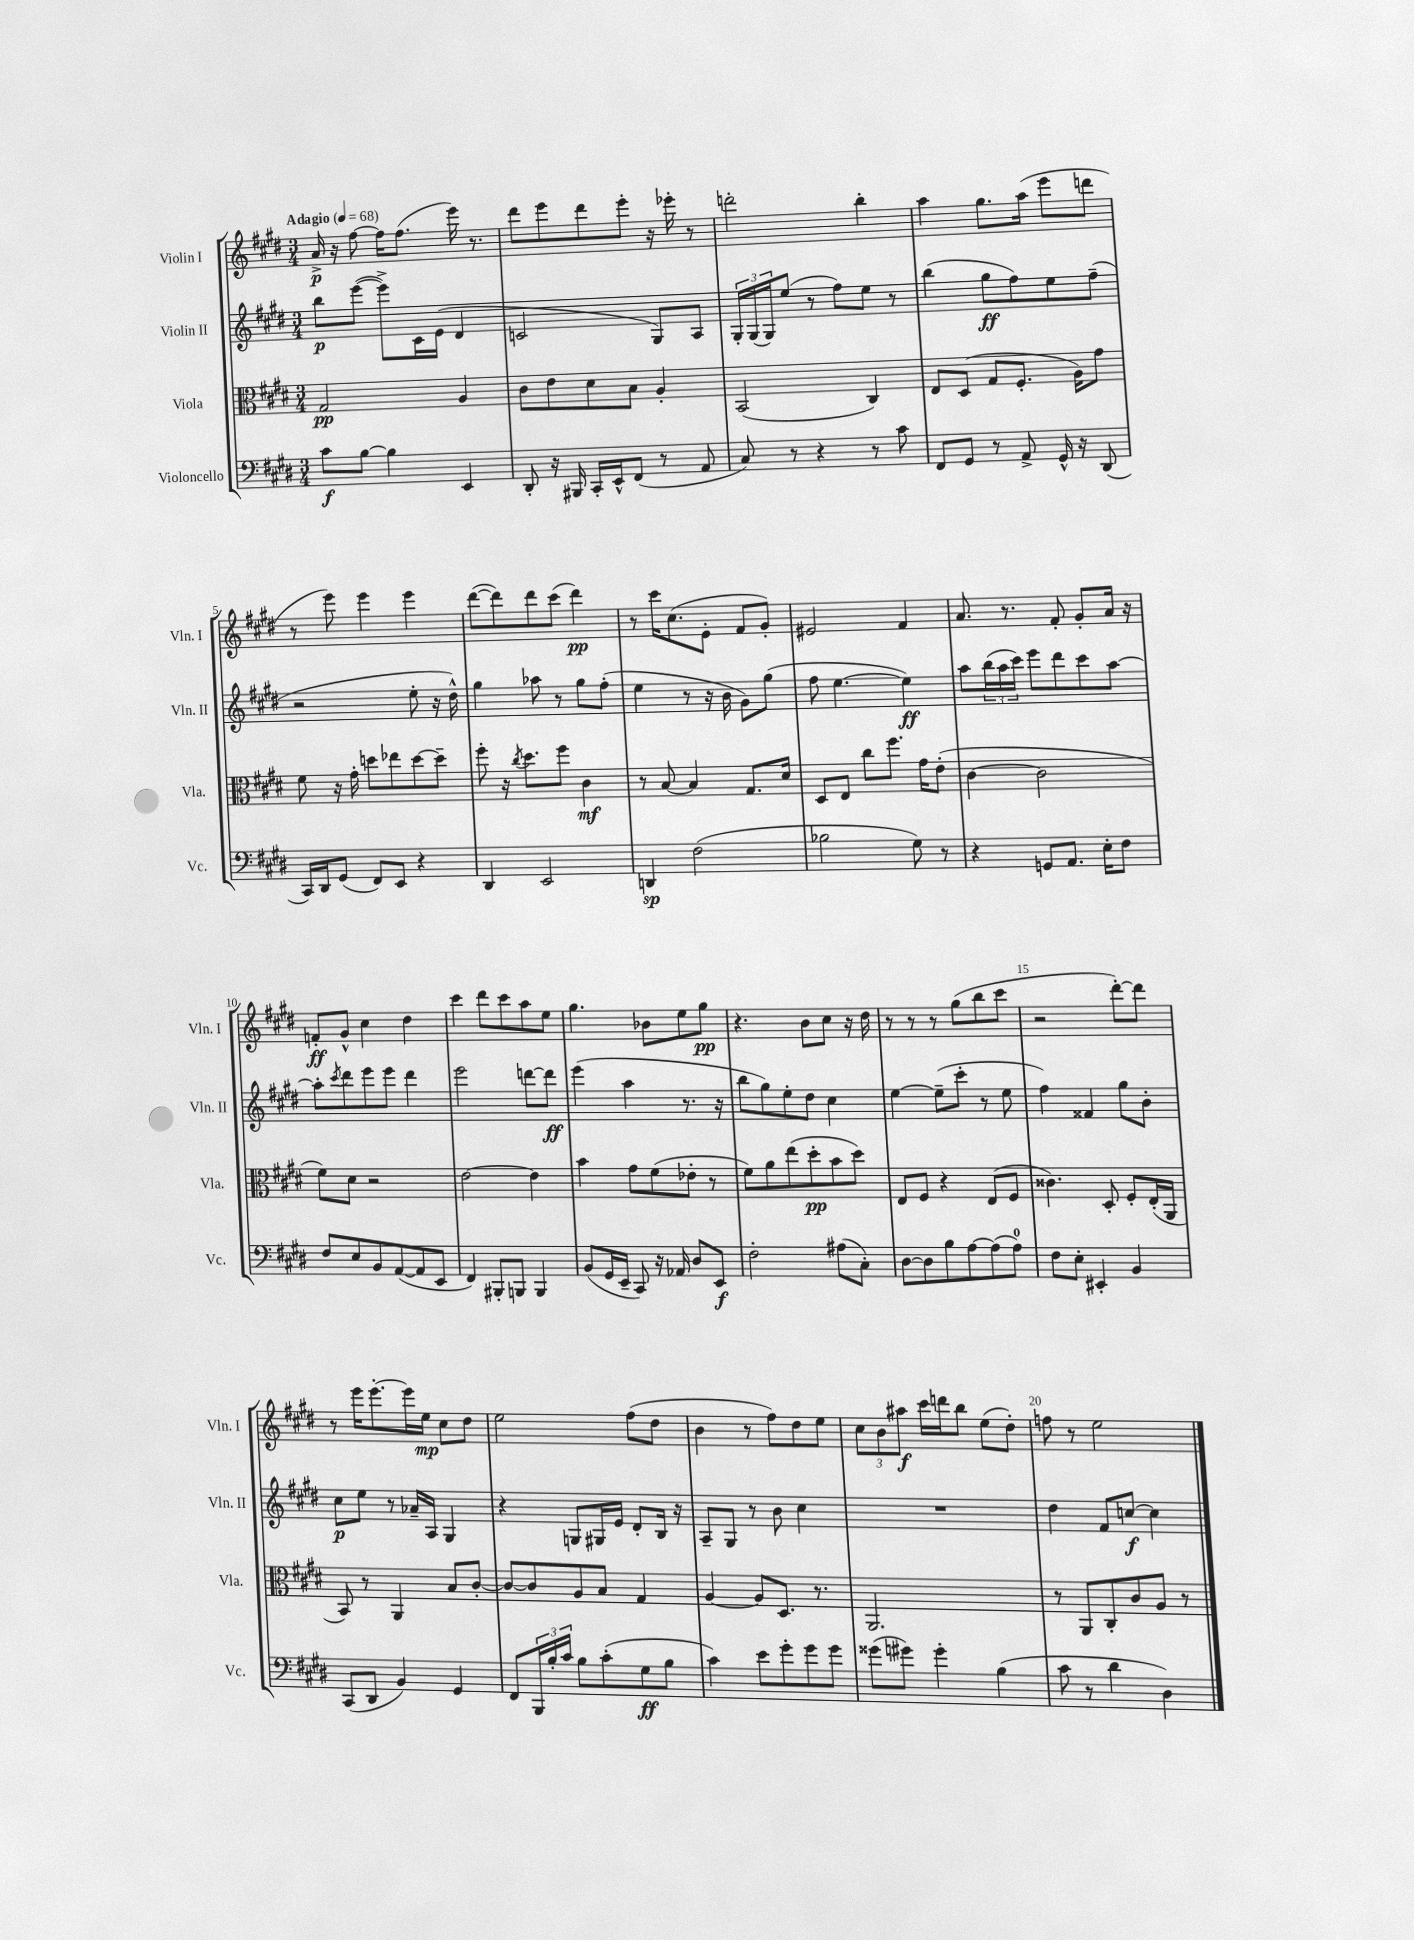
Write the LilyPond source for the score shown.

<<
\new StaffGroup <<
\new Staff = "s0" \with { instrumentName = "Violin I" shortInstrumentName = "Vln. I" } {
    \clef treble \key e \major \numericTimeSignature \time 3/4 \tempo "Adagio" 4 = 68
    a'16->\p r16 fis''8~ fis''16 fis''8.( e'''16) r8. |
    dis'''8 e'''8 dis'''8 e'''8-. r16 ees'''16-. r8 |
    d'''2-. b''4-. |
    a''4 gis''8. a''16( e'''8 d'''8 |
    r8 e'''8) e'''4 e'''4 |
    dis'''8~( dis'''8) dis'''8 cis'''8( dis'''4\pp) |
    r8 cis'''16 cis''8.( e'8-. fis'8 gis'8-.) |
    eis'2 fis'4 |
    a'8. r8. fis'8-. gis'8-. a'16 r16 |
    f'8-.\ff gis'8-^ cis''4 dis''4 |
    cis'''4 dis'''8 cis'''8 a''8 e''8 |
    gis''4. bes'8 e''8 gis''8\pp |
    r4. b'8 cis''8 r16 dis''16 |
    r8 r8 r8 gis''8( b''8 cis'''8 |
    r2 dis'''8~-.) dis'''8 |
    r8 e'''16 e'''8.~-. e'''16 e''16\mp cis''8 dis''8 |
    e''2 fis''8( dis''8 |
    b'4 r8 fis''8) dis''8 e''8 |
    \tuplet 3/2 { cis''8 b'8 ais''8\f } cis'''16 d'''16 b''8 e''8( dis''8-.) |
    f''8 r8 e''2 \bar "|." |
}
\new Staff = "s1" \with { instrumentName = "Violin II" shortInstrumentName = "Vln. II" } {
    \clef treble \key e \major \numericTimeSignature \time 3/4
    b''8\p e'''8~( e'''8->) cis'16 e'16( dis'4 |
    c'2 gis8) a8 |
    \tuplet 3/2 { gis16-. gis16( gis16) } e''8( r8 fis''8) e''8 r8 |
    b''4( gis''8\ff fis''8) e''8 fis''8--( |
    r2 e''8-. r16 dis''16-^) |
    gis''4 aes''8 r8 gis''8 fis''8-.( |
    e''4 r8 r16 b'16 gis'8) gis''8( |
    fis''8 e''4.~ e''4\ff) |
    a''8 \tuplet 3/2 { b''16( a''16 cis'''16) } e'''8 dis'''8 cis'''8 a''8~ |
    a''8-. \acciaccatura { cis'''8 } dis'''8 e'''8 e'''8 dis'''4 |
    e'''2 d'''8~ d'''8\ff |
    e'''4( a''4 r8. r16 |
    b''8 gis''8) e''8-. dis''8 cis''4 |
    e''4~ e''8--( cis'''8-. r8 e''8 |
    fis''4) fisis'4 gis''8 b'8-. |
    cis''8\p e''8 r8 aes'16-- a16 gis4 |
    r4 g8 gis16 e'16 dis'8-. b16 r16 |
    a8-- gis8 r8 b'8 cis''4 |
    R2. |
    dis''4 fis'8 c''8~\f c''4 \bar "|." |
}
\new Staff = "s2" \with { instrumentName = "Viola" shortInstrumentName = "Vla." } {
    \clef alto \key e \major \numericTimeSignature \time 3/4
    gis2\pp a4 |
    cis'8 e'8 dis'8 b8 a4-. |
    b,2( cis4) |
    e8 dis8( gis8 fis8.-. a16) gis'8 |
    fis'8 r16 gis'16-. d''8 ees''8 d''8~ d''8-- |
    fis''8-. r16 \acciaccatura { cis''8 } dis''8. fis''8 cis'4\mf |
    r8 b8~ b4 gis8. dis'16 |
    dis8 e8 cis''8 fis''8. gis'16 e'8-.( |
    cis'4~ cis'2 |
    fis'8) dis'8 r2 |
    e'2~ e'4 |
    b'4 gis'8 fis'8( ees'8-. r8 |
    fis'8) a'8 e''8( dis''8-.\pp b'8 dis''8) |
    e8 fis8 r4 e8( fis8 |
    cisis'4.) dis8-. fis8-. e16-.( a,16 |
    b,8) r8 a,4 b8 cis'8~-. |
    cis'8~ cis'8 a8 b8 gis4 |
    a4~ a8 dis8. r8. |
    a,2. |
    r8 a,8 cis8-. cis'8 a8 r8 \bar "|." |
}
\new Staff = "s3" \with { instrumentName = "Violoncello" shortInstrumentName = "Vc." } {
    \clef bass \key e \major \numericTimeSignature \time 3/4
    cis'8\f b8~ b4 e,4 |
    dis,8-. r16 bis,,16 cis,16-. e,16-^ fis,8( r8 a,8 |
    cis8) r8 r4 r8 cis'8 |
    fis,8 gis,8 r8 a,8-> gis,16-^ r16 dis,8( |
    cis,16) dis,16 gis,8( fis,8) e,8 r4 |
    dis,4 e,2 |
    d,4\sp fis2( |
    bes2 gis8) r8 |
    r4 g,8 a,8. e16-. fis8 |
    fis8 e8 b,8 a,8~( a,8 e,8 |
    fis,4) bis,,8-. b,,8 b,,4 |
    b,8( gis,16 e,16-- cis,8) r16 aes,16 dis8 e,8\f |
    fis2-. ais8( cis8-.) |
    dis8~ dis8 b8 a8~ a8( a8-0) |
    fis8 e8-. eis,4-. b,4 |
    cis,8( dis,8 b,4) gis,4 |
    fis,8 \tuplet 3/2 { b,,16 b16-. cis'16 } b8 cis'8-.( gis8\ff b8 |
    cis'4) e'8 gis'8-. gis'8 gis'8 |
    gisis'8( gis'8) gis'4-. b4( |
    cis'8 r8 dis'4 dis4) \bar "|." |
}
>>
>>
\layout { \context { \Score \override BarNumber.break-visibility = ##(#f #t #t) barNumberVisibility = #(every-nth-bar-number-visible 5) } }
